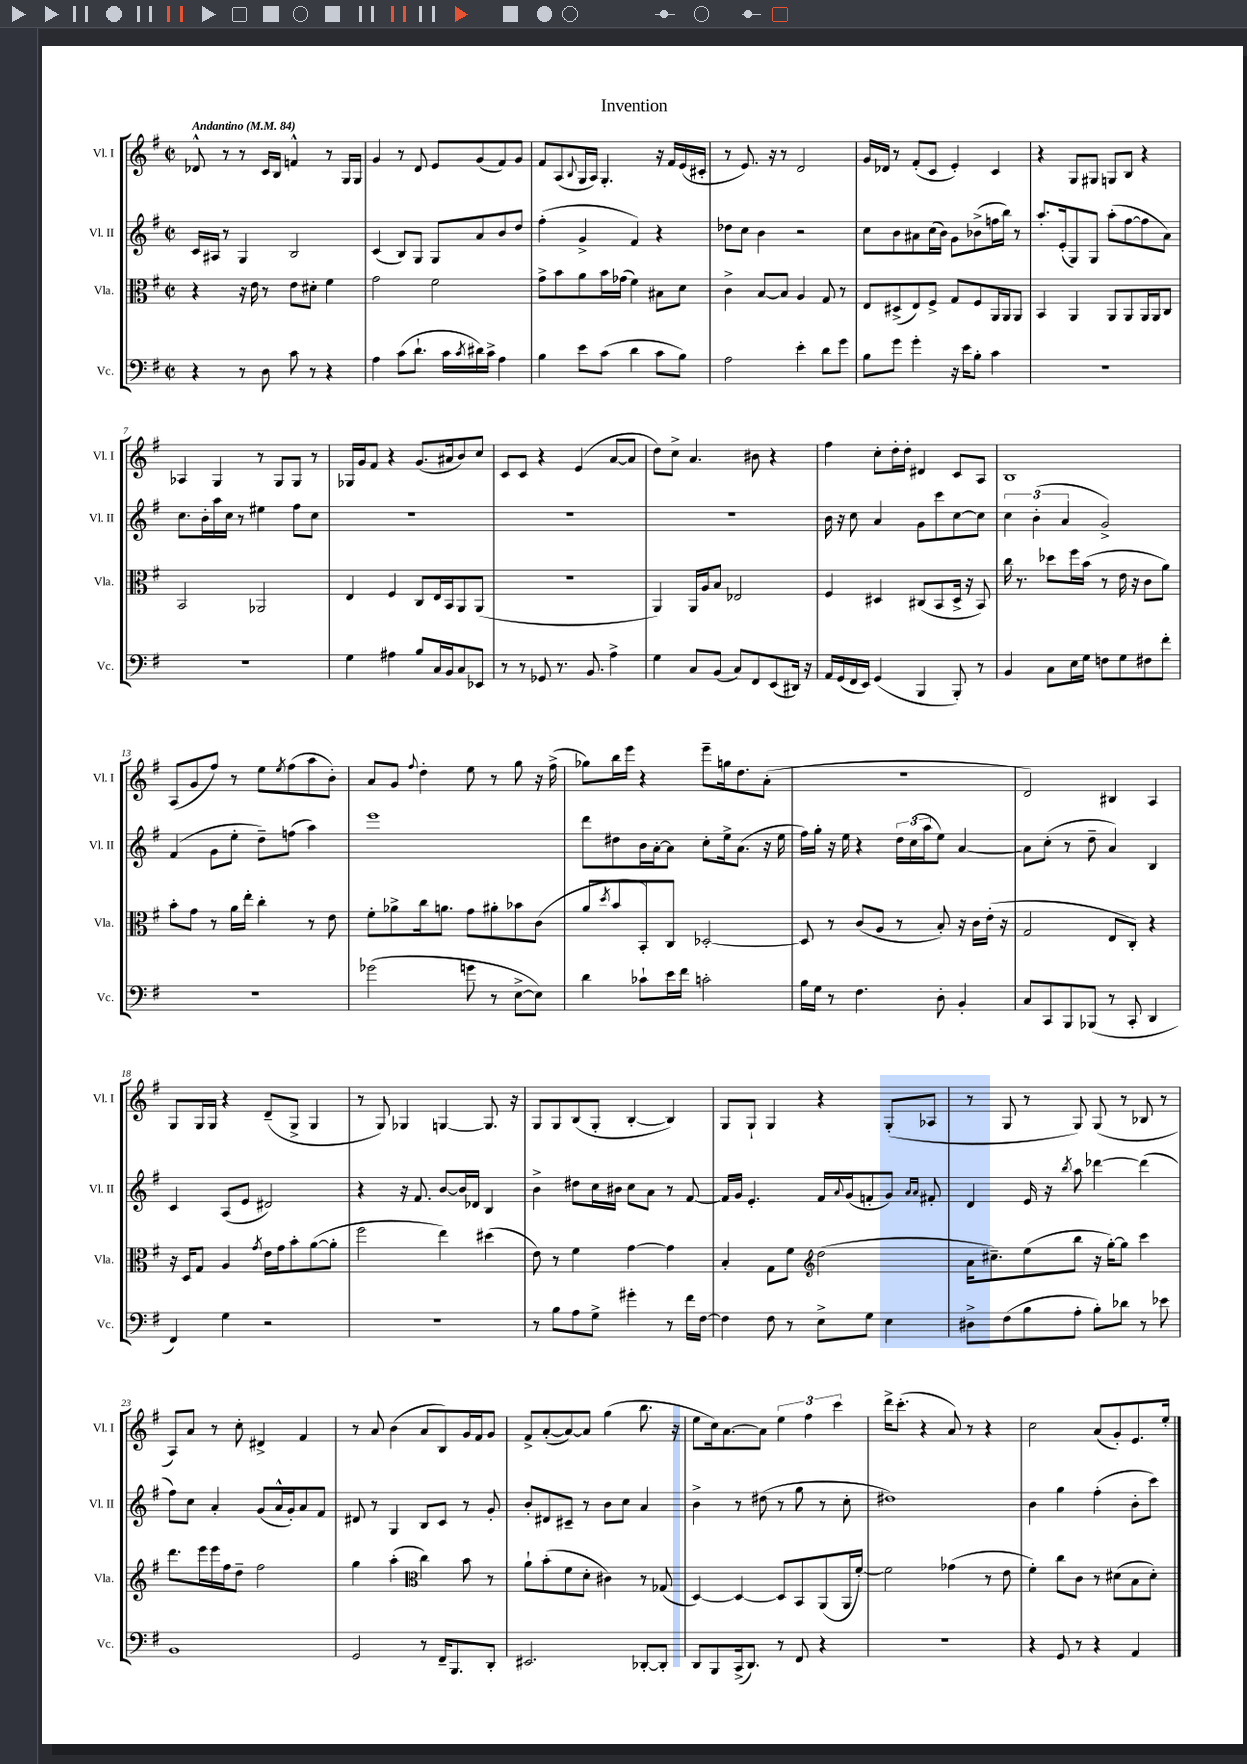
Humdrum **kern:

**kern	**kern	**kern	**kern
*staff4	*staff3	*staff2	*staff1
*clefF4	*clefC3	*clefG2	*clefG2
*k[f#]	*k[f#]	*k[f#]	*k[f#]
*M2/2	*M2/2	*M2/2	*M2/2
*met(c|)	*met(c|)	*met(c|)	*met(c|)
*MM84	*MM84	*MM84	*MM84
4r	4r	16c	8d-^^
.	.	16A#	.
.	.	8r	8r
8r	16r	4G	8r
.	16e	.	.
8D	8r	.	16c
.	.	.	16B
8c	8e	2B	4f^^
8r	8d#'	.	.
4r	4f#	.	8r
.	.	.	16G
.	.	.	16G
=	=	=	=
4A	2g	(4c	4g
(8c	.	8B)	8r
8.d`	.	8G	8d
.	2f#	8G	8e
16c	.	.	.
8qc	.	.	.
16d#)	.	8a	(8g
16c^	.	.	.
4A	.	8b	8f#)
.	.	8dd	8g
=	=	=	=
4B	8g^	(4ff#'	8f#
.	8b	.	(8A
.	.	.	8qqB
8e	8a	4g^	16G
.	.	.	16A)
(8c	16b	.	4.G'
.	(16g-	.	.
4d	4f#)	4f#)	.
8c	8B#	4r	16r
.	.	.	16f#
8B)	8d	.	(16e
.	.	.	16c#'
=	=	=	=
2A	4c^	8dd-	8r
.	.	8cc	8.e)
.	[8B	4b	.
.	.	.	16r
.	8B]	.	8r
4e'	4A	2r	2d
8d	8G	.	.
8g	8r	.	.
=	=	=	=
8B	8E	8cc	16g
.	.	.	16d-
8g	(8D#^	8b	8r
4g'	8E)	8a#	(8f#'
.	8F#^	(16cc	8c
.	.	16b)	.
16r	8G	8g	4e')
16e	.	.	.
8B'	8F#	(8b-^	.
4c	16AA	16ff	4c
.	16AA	16bb)	.
.	8AA	8r	.
=	=	=	=
1r	4BB	8.aa'	4r
.	.	(16e'	.
.	4AA	8G)	8G
.	.	8G	8G#
.	8AA	(8aa'	8G
.	8AA	[8ff#	8B
.	16AA	8ff#]	4r
.	16AA	.	.
.	8C	8a)	.
=	=	=	=
1r	2BB	8.cc	4A-
.	.	16b'	.
.	.	16aa	4G
.	.	16cc	.
.	.	8r	.
.	2AA-	4ee#	8r
.	.	.	8G
.	.	8ff#	8G
.	.	8cc	8r
=	=	=	=
4G	4E	1r	16G-
.	.	.	16g
.	.	.	8f#
4A#	4F#	.	4r
8B	8C	.	(8.g
16C	16E	.	.
16BB	16BB	.	16a#
8C	8AA	.	8b)
8EE-	(8AA	.	8cc
=	=	=	=
8r	1r	1r	8c
8r	.	.	8c
8GG-	.	.	4r
8.r	.	.	.
.	.	.	(4e
8.BB	.	.	.
4A^	.	.	[8a
.	.	.	8a]
=	=	=	=
4G	4AA)	1r	8dd)
.	.	.	8cc^
8C	16AA	.	4.a
.	16A	.	.
(8BB	8B	.	.
8C)	2E-	.	.
8FF#	.	.	8b#
(8EE	.	.	4r
16DD#)	.	.	.
16r	.	.	.
=	=	=	=
16AA	4F#	16b	4ff#
(16GG	.	16r	.
16FF#	.	8cc	.
16EE)	.	.	.
(4GG	4D#	4a	8cc'
.	.	.	16dd'
.	.	.	16dd'
4BBB	(8C#	8g	4d#
.	8BB	8ccc	.
8BBB')	16D#^	[8cc	8c
.	16r	.	.
8r	8BB)	8cc]	8A
=	=	=	=
4BB	16cc	6cc	1B
.	8.r	.	.
.	.	(6b'	.
8C	8dd-	.	.
.	.	6a	.
16E	16ff#	.	.
16G	(16b	.	.
8F	8r	2g^)	.
8G	16e	.	.
.	16r	.	.
8F#	8c	.	.
8f#'	8a)	.	.
=	=	=	=
1r	8b'	(4f#	(8A
.	8g	.	8g
.	8r	8g	8ff#)
.	16a	8ee'	8r
.	16ee'	.	.
.	4cc'	8dd~)	8ee
.	.	.	8qee
.	.	(8ff	(8ff#
.	8r	4aa)	8aa
.	8e	.	8b')
=	=	=	=
(2g-	8f#'	1eee	8a
.	8a-^	.	8g
.	.	.	8qqff#
.	16cc	.	4dd'
.	8.a	.	.
8g	8g	.	8ee
8r	8a#'	.	8r
[8E^	8b-	.	8gg
8E])	(8c	.	16r
.	.	.	(16ff#^
=	=	=	=
4d	8a	8ddd	8gg-)
.	8qdd	.	.
.	8b	8dd#	16bb
.	.	.	16eee
8c-`	8BB')	16b	4r
.	.	[16a'	.
16e	8C	8a]	.
16f#	.	.	.
2c'	[2D-'	8cc'	8eee~
.	.	16ee^	16gg
.	.	(8.a	8.dd
.	.	16r	(8a'
.	.	16ee	.
=	=	=	=
16B	8D-]	16ff#)	1r
16G	.	16gg'	.
8r	8r	16r	.
.	.	16ee	.
4.F#	(8c	4r	.
.	8A	.	.
.	8r	24dd	.
.	.	(24cc	.
.	.	24aa	.
8D'	8B')	8ee)	.
4BB'	16r	[4a	.
.	16c	.	.
.	(16e'	.	.
.	16r	.	.
=	=	=	=
8C	2G	8a]	2d)
8CC	.	(8cc'	.
8BBB	.	8r	.
(8BBB-	.	8dd~	.
8r	8E	4a)	4B#
8CC'	8C')	.	.
4DD	4r	4B	4A
=	=	=	=
4FF#)	16r	4c	8G
.	16D	.	.
.	8G	.	16G
.	.	.	16G
4G	4A	(8A	4r
.	.	8e	.
.	8qg	.	.
2r	16e	2d#)	(8d~
.	16g	.	.
.	8b'	.	8G^
.	([8a	.	4G
.	8a']	.	.
=	=	=	=
1r	2ff#	4r	8r
.	.	.	8G)
.	.	16r	4G-
.	.	8.f#	.
.	4ee)	[8b	[4G
.	.	16b]	.
.	.	16d-	.
.	(4dd#	4B	8.G]
.	.	.	16r
=	=	=	=
8r	8e)	4b^	8G
8B	8r	.	8G
8A	4f#	8dd#	(8B
8G^	.	16cc	8G'
.	.	16b#	.
4g#'	[4g	8cc	[4B'
.	.	8a	.
8r	4g]	8r	4B])
16f#	.	[8f#	.
[16F#	.	.	.
=	=	=	=
4F#]	4B'	16f#]	8G
.	.	16g	.
.	.	4.e'	8G`
8F#	8G	.	4G
8r	8f#	.	.
*	*clefG2	*	*
8E^	(2dd	16f#	4r
.	.	8qqa	.
.	.	(16g	.
8G	.	8f'	.
4E	.	8g)	(8G'
.	.	16qqa	.
.	.	16qqa	.
.	.	8f#'	8A-
=	=	=	=
8D#^	16a	4d	8r
.	8.cc#~)	.	.
(8F#	.	.	8G
8B	(8ee	16e	8r
.	.	16r	.
.	.	8qbb	.
8A'	8bb	8aa	8G)
8B')	16r	[4ddd-	(8G
.	[16gg')	.	.
8d-	8gg]	.	8r
8r	4ccc	(4ddd-]	8B-
8e-	.	.	8r
=	=	=	=
1BB	8.ddd	8ff#)	8A)
.	.	8cc	8a
.	16eee	.	.
.	16eee	4a'	8r
.	16ff#	.	.
.	8dd~	.	8cc'
.	2ff#	(8g	4d#^
.	.	16a^^	.
.	.	16g')	.
.	.	8a	4f#
.	.	8f#	.
=	=	=	=
2GG	4gg	8d#	8r
.	.	8r	8a
.	(4aa'	4G	(4b
*	*clefC3	*	*
8r	4cc)	8B	8a
16FF#~	.	8c	8B)
8.BBB	.	.	.
.	8b	8r	16g
.	.	.	16f#
8DD'	8r	8g'	8g
=	=	=	=
2.EE#	8a`	8b'	8f#^
.	(8b'	8d#	([8a'
.	8f#	8c#~	8a_)
.	8d'	8r	8a]
.	4c#)	8b	(4gg
.	.	8cc	.
[8DD-'	8r	4a	8.bb
8DD-']	(8G-	.	.
.	.	.	16r
=	=	=	=
8DD	[4D)	4b^	8ee
8BBB	.	.	16cc)
.	.	.	[8.a
(16CC^	4D_	8r	.
8.DD)	.	.	.
.	.	(8dd#	8a]
8r	8D]	8r	6ee
8FF#	8BB	8gg	.
.	.	.	6ff#
4r	(8AA	8r	.
.	.	.	6ccc
.	16AA	8cc'	.
.	[16f#')	.	.
=	=	=	=
1r	2f#]	1dd#)	16ddd^
.	.	.	(8.ccc'
.	.	.	4r
.	(4g-	.	8a)
.	.	.	8r
.	8r	.	4r
.	8e	.	.
=	=	=	=
4r	4f#')	4b	2cc
8GG	8cc	4gg	.
8r	8c	.	.
4r	8r	(4ff#'	(8a
.	(8d#	.	8g')
4AA	8B	8b'	8.e
.	8d#')	8ccc)	.
.	.	.	16ee'
==	==	==	==
*-	*-	*-	*-
